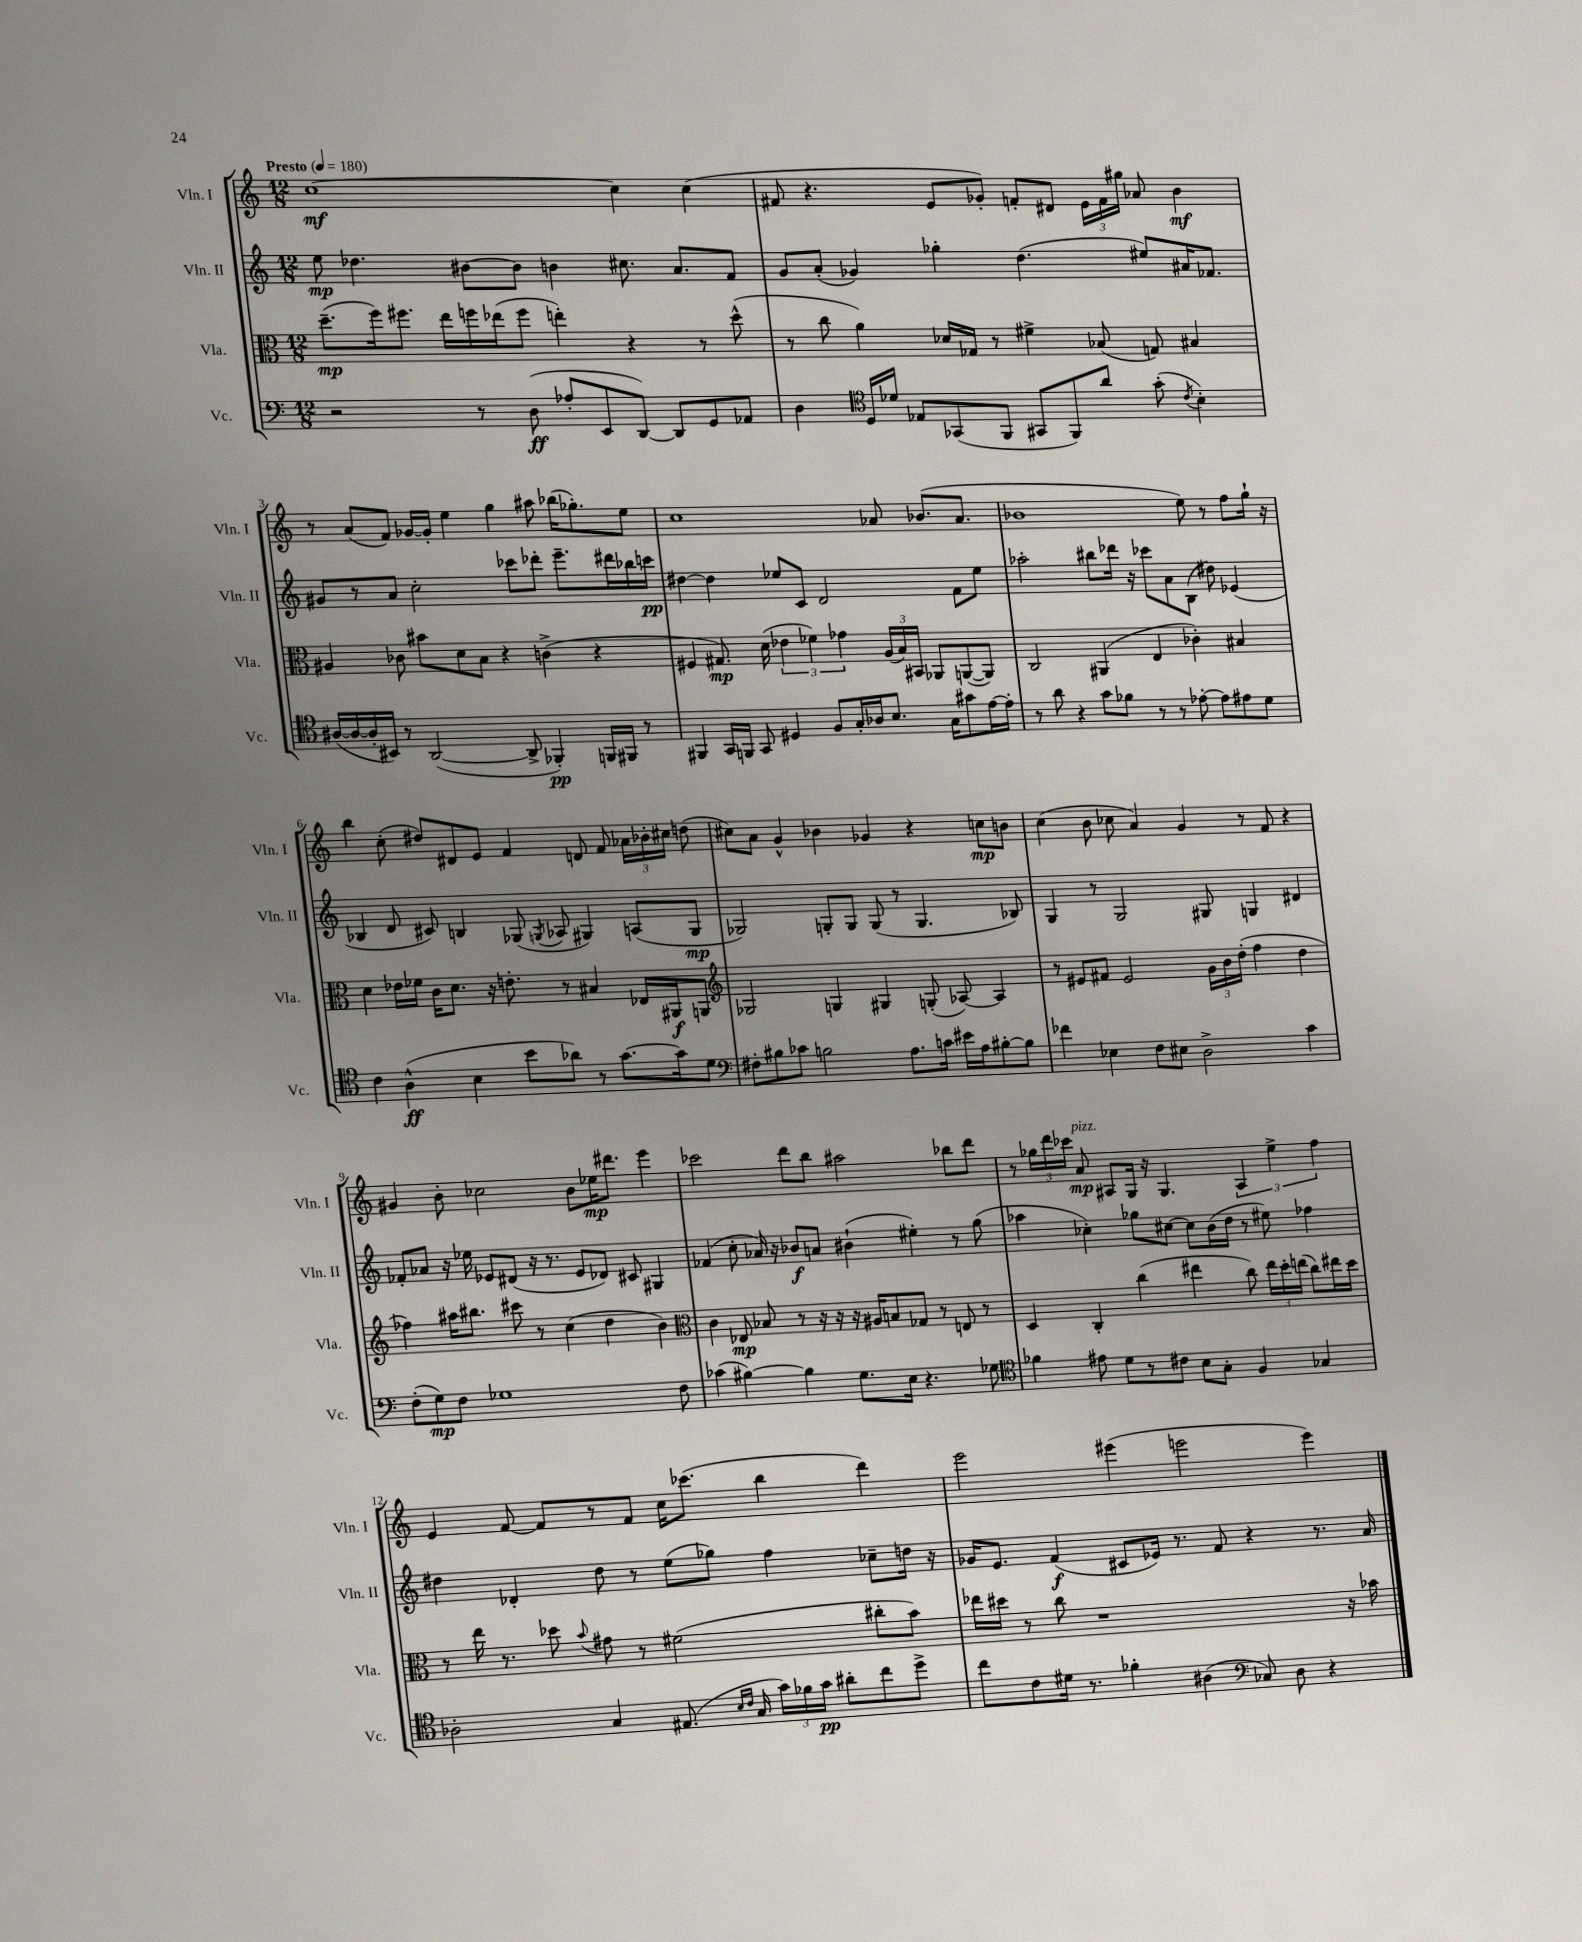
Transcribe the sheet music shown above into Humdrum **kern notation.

**kern	**kern	**kern	**kern
*staff4	*staff3	*staff2	*staff1
*clefF4	*clefC3	*clefG2	*clefG2
*k[]	*k[]	*k[]	*k[]
*M12/8	*M12/8	*M12/8	*M12/8
*MM180	*MM180	*MM180	*MM180
2r	(8.dd~	8ee	[1cc
.	.	4.dd-	.
.	16ff)	.	.
.	8.ff#	.	.
.	16ee	.	.
8r	16ff	[8b#	.
.	(16ee-	.	.
(8D	8ff	8b#]	.
8A-'	4ee')	4b	.
8EE	.	.	.
[8DD)	4r	8.cc#	4cc]
8DD]	.	.	.
.	.	8.a	.
8GG	8r	.	(4cc
8AA-	(8dd^^	8f	.
=	=	=	=
4D	8r	8g	8f#
.	8cc	(8a'	4.r
*clefC4	*	*	*
16D	4a)	4g-)	.
16d-	.	.	.
8E-	.	.	.
(8GG-	16d-	4gg-'	8e
.	16G-	.	.
8FF	8r	.	8g-')
8GG#	4f#^	(4.dd	8f'
8FF)	.	.	8d#
8a	(8B-	.	24e
.	.	.	24f
.	.	.	24gg#
(8g'	8G)	8ee#)	8a-
8qc	.	.	.
4B')	4B#	16a#	4b
.	.	8.f-	.
=	=	=	=
([16A#	4A#	8g#	8r
16A#_	.	.	.
16A#']	.	8r	(8a
16BB#)	.	.	.
8r	8c-	8a	8f)
([2AA	8b#	2cc'	[16g-
.	.	.	16g-']
.	8d	.	4ee
.	8B	.	.
.	4r	.	4gg
8AA^]	.	8ccc-	.
4FF-')	(4c^	8ddd-'	8aa#
.	.	8.eee~	(16bb-
.	.	.	8.gg-')
16FF	4r	.	.
16FF#	.	16ddd#	.
8r	.	16bb-	8ee
.	.	16ccc	.
=	=	=	=
4FF#	4F#	[4dd#	1cc
16GG	8.G#)	4dd#]	.
16FF	.	.	.
8GG	.	.	.
.	(16d	.	.
4D#	6e-	8ee-	.
.	.	8c	.
.	6f-)	.	.
8F	.	2d	.
.	6g-	.	.
16G'	.	.	.
16A-	.	.	.
8.B	(24A	.	8a-
.	24B)	.	.
.	24BB#	.	.
.	8AA-	.	(8.b-
16G	.	.	.
8g#	([8AA	8f	.
.	.	.	8.a-
[16e	8AA])	8ee-	.
16e']	.	.	.
=	=	=	=
8r	2C	2aa-'	1b-
8a	.	.	.
4r	.	.	.
8g	(4AA#	8bb#	.
8f-	.	16ddd-	.
.	.	16r	.
8r	4E	8ccc-	.
8r	.	8a	.
[8e-'	4c-')	(8B	8ee)
8e-]	.	8dd#)	8r
8e#	4B#	(4e-	8ff
8d	.	.	16gg`
.	.	.	16r
=	=	=	=
4c	4d	4B-	4bb
(4A^^	16e-	8d	(8cc'
.	16f-	.	.
.	16c	8c#)	8dd#)
.	8.d	.	.
4B	.	4B	8d#
.	16r	.	8e
.	8.e'	.	.
8b	.	(8G-	4f
.	.	8qG	.
8a-)	8r	8A-	.
8r	4B#	4G#)	8d
[8.g	.	.	8f
.	16E-	(8A	24a-
.	.	.	24b-'
16g]	16AA#	.	.
.	.	.	24cc#
8d	8AA	8G#	(8dd
=	=	=	=
*clefF4	*clefG2	*	*
8F#'	2G-	2G-)	8cc#)
8B#	.	.	8a
8c-	.	.	4g^^
2B	.	.	.
.	4G	8G'	4b-
.	.	8G	.
.	4G#	(8G	4g-
8.A	.	8r	.
.	(8G'	4.G	4r
16c	.	.	.
16e#	[8A-)	.	.
16A	.	.	.
[8B#'	4A-]	.	8cc
8B#]	.	8B-)	8b
=	=	=	=
4f-	8r	4G	(4cc
.	8e#	.	.
4E-	8f#	8r	8b
.	2e#	2G	8cc-
8F	.	.	4a)
8E#	.	.	.
2D^	.	.	4g
.	24g	8G#	.
.	24b	.	.
.	(24dd'	.	.
.	4ff	4G	8r
.	.	.	8f
4c	4dd	4d#	4r
=	=	=	=
(8F'	4ff-)	8f-'	4g#
8G)	.	8a-	.
8F	16aa#	16r	8b'
.	8.bb#	16ee-	.
1G-	.	8e-	2cc-
.	8ccc#	(8d#	.
.	8r	16r	.
.	.	8.r	.
.	(4cc	.	.
.	.	8e-	8b
.	4dd	8d-)	16ee-
.	.	.	8.ddd#
.	.	8c#	.
.	4b)	4G#	4eee
8F	.	.	.
=	=	=	=
*	*clefC3	*	*
(4c-	4c	(4f-	2ccc-
[4B#)	8E-	8cc'	.
.	8B-	16a-)	.
.	.	16r	.
4B#]	8r	8b-	8ddd
.	16r	8a	8bb
.	16r	.	.
8.G	16r	(4b#`	2aa#
.	16A#	.	.
.	8B	.	.
16E	.	.	.
4.r	8G-	4ee#')	.
.	8r	.	.
.	8E	8r	8bb-
8G-	8r	(8gg	8ddd
=	=	=	=
*clefC4	*	*	*
4f-	4D	4aa-	8r
.	.	.	24gg-
.	.	.	24ddd
.	.	.	24ccc-
8e#	4C'	4cc-')	8a
8d	.	.	8A#
8r	(4cc	8gg-	16G
.	.	.	16r
8c#	.	[8cc#	4.G
8B	4ee#	8cc#]	.
8G'	.	(16b	.
.	.	16dd	.
4F	8cc)	8r	6A#
.	24ee#	8ee#)	.
.	24dd'	.	6ee^
.	(24ee	.	.
4G-	8cc)	4ff-	.
.	.	.	6ff
.	16ee#	.	.
.	16dd	.	.
=	=	=	=
2A-'	8r	4dd#	4e
.	16ee	.	.
.	8.r	.	.
.	.	4d-'	[8f
.	8dd-	.	8f]
.	8qqb	.	.
4G	8g#	8dd#	8r
.	8r	8r	8f
(8.E#	(2f#	(8ee	16cc
.	.	.	(8.ccc-
.	.	8gg-)	.
16qqB	.	.	.
16qqc	.	.	.
16G	.	.	.
24g)	.	4ff	4bb
24f-	.	.	.
24g	.	.	.
8a#'	.	.	.
8cc	8cc#'	8cc-~	4ddd)
8dd^	8b)	16dd	.
.	.	16r	.
=	=	=	=
8cc	16ee-	16g-	2eee
.	16dd#	8.e	.
8c	8r	.	.
16d#	8cc	(4f	.
8.r	.	.	.
.	1r	.	.
4f-'	.	8c#	(4eee#
.	.	16e-)	.
.	.	8.r	.
(4A#	.	.	2eee
.	.	8f	.
*clefF4	*	*	*
8C-)	.	4r	.
8D	.	.	.
4r	.	8.r	4eee)
.	16r	.	.
.	16b-	16a	.
==	==	==	==
*-	*-	*-	*-
